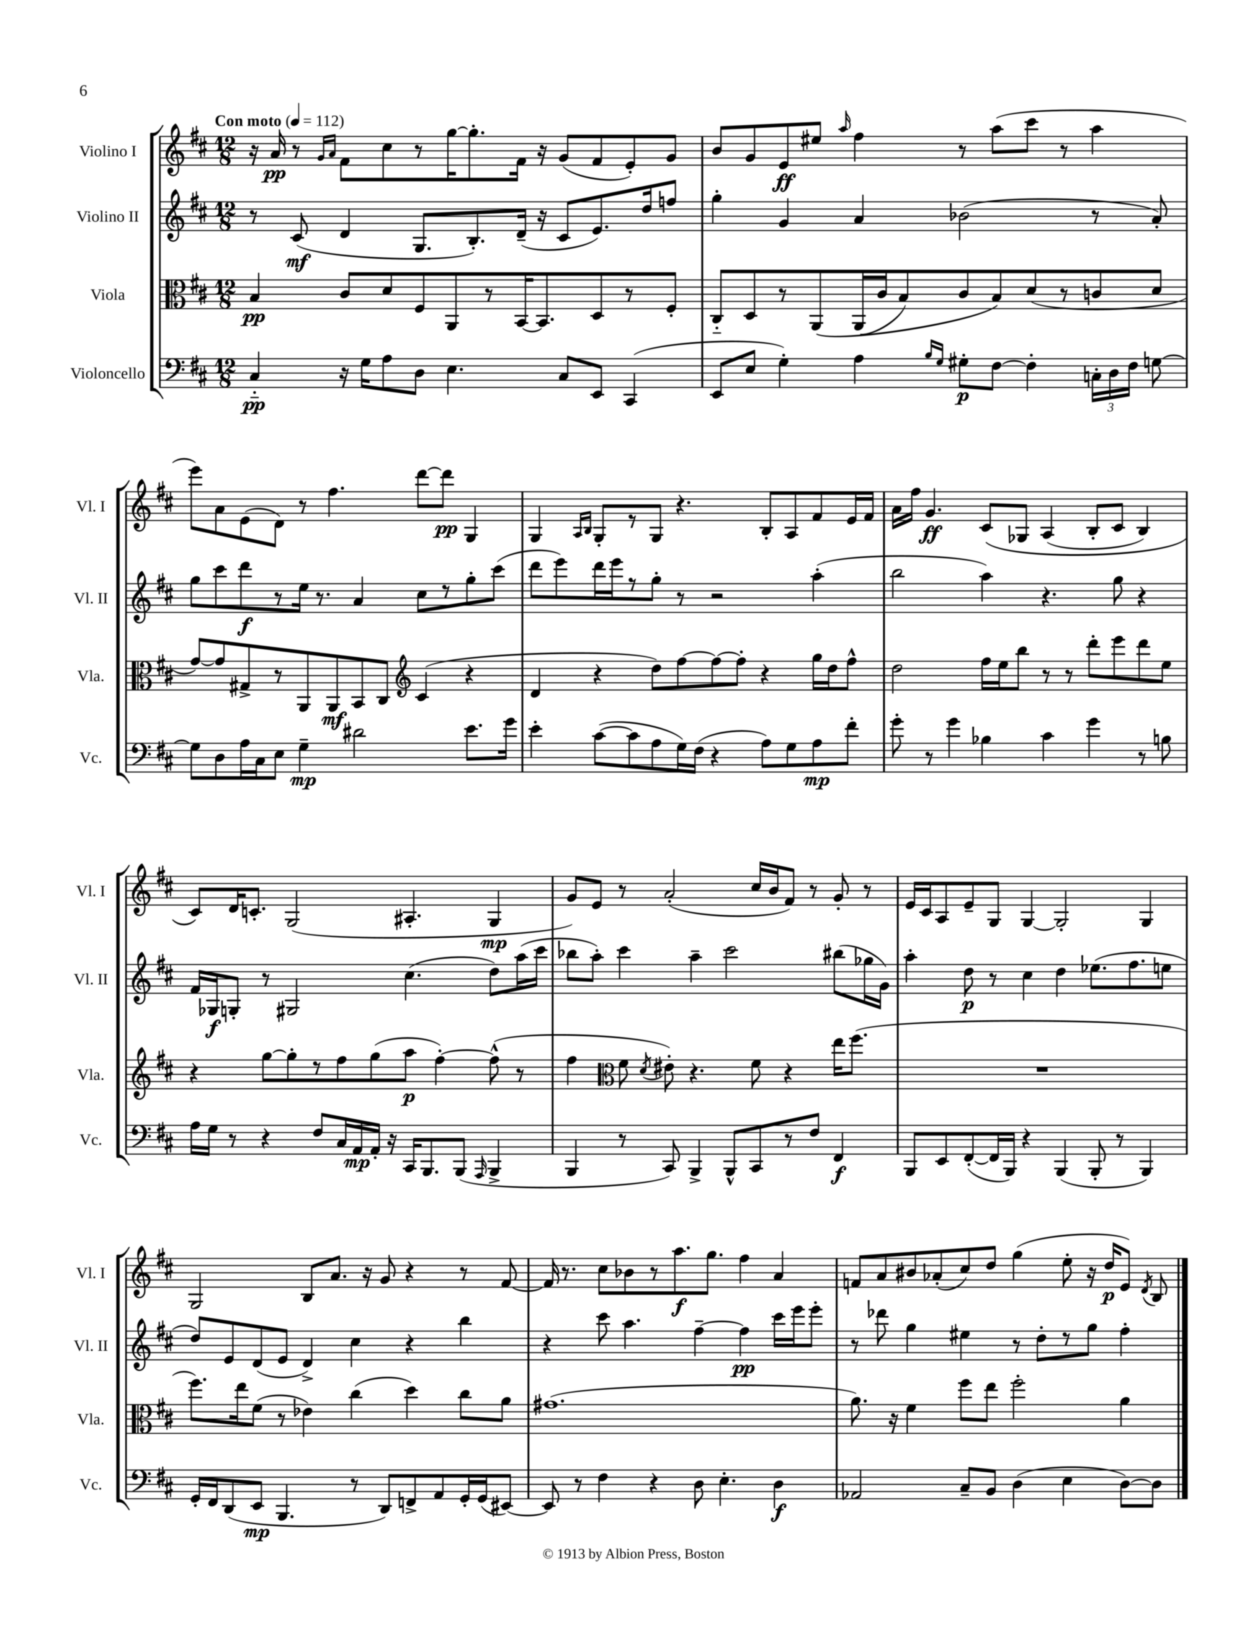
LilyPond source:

<<
\new StaffGroup <<
\new Staff = "s0" \with { instrumentName = "Violino I" shortInstrumentName = "Vl. I" } {
    \clef treble \key d \major \numericTimeSignature \time 12/8 \tempo "Con moto" 4 = 112
    \autoBeamOff r16 a'16\pp r8 \grace { g'16[ a'16] } fis'8[ cis''8 r8 g''16~ g''8.-. fis'16] r16 g'8[( fis'8 e'8-.) g'8] |
    b'8[ g'8 e'8\ff eis''8] \grace { a''16 } fis''4 r8 a''8[( cis'''8] r8 a''4 |
    e'''8[) a'8 e'8( d'8]) r8 fis''4. d'''8[~ d'''8]\pp g4 |
    g4 \grace { a16[ b16] } g8[-. r8 g8] r4. b8[-. a8 fis'8 e'16 fis'16] |
    a'16[ fis''16] g'4.\ff cis'8[\( ges8] a4( b8[-. cis'8] b4) |
    cis'8[\) d'16 c'8.]-. g2( ais4.-. g4\mp |
    g'8[) e'8] r8 a'2-.( cis''16[ b'16 fis'8]) r8 g'8-. r8 |
    e'16[ cis'16 a8 e'8-- g8] g4~ g2-. g4 |
    g2 b8[ a'8.] r16 g'8 r4 r8 fis'8~ |
    fis'16 r8. cis''8[ bes'8 r8 a''8.\f g''8.] fis''4 a'4 |
    f'8[ a'8 bis'8 aes'8-.( cis''8) d''8] g''4( e''8-. r16 d''16[\p e'8]) \acciaccatura { d'8 } b8 \bar "|." |
}
\new Staff = "s1" \with { instrumentName = "Violino II" shortInstrumentName = "Vl. II" } {
    \clef treble \key d \major \numericTimeSignature \time 12/8
    \autoBeamOff r8 cis'8\mf( d'4 g8.[ b8.-.) d'16]--( r16 cis'8[ e'8.) d''16 f''8] |
    g''4-. g'4 a'4 bes'2( r8 a'8-.) |
    g''8[ cis'''8 d'''8\f r8 e''16] r8. a'4 cis''8[ r8 g''8-. cis'''8]( |
    d'''8[ e'''8) d'''16 e'''16 r8 g''8]-. r8 r2 a''4-.( |
    b''2 a''4) r4. g''8 r4 |
    fis'16[ ges16\f g8]-. r8 gis2 cis''4.( d''8[) a''16( cis'''16] |
    bes''8[ a''8]-.) cis'''4 a''4-- cis'''2 bis''8[( ges''16 g'16]) |
    a''4-. d''8\p r8 cis''4 d''4 ees''8.[( fis''8. e''8] |
    d''8[) e'8 d'8( e'8] d'4->) cis''4 r4 b''4 |
    r4 cis'''8 a''4. fis''4~-- fis''4\pp cis'''16[ e'''16 e'''8]-. |
    r8 des'''8 g''4 eis''4 r8 d''8[-. r8 g''8] fis''4-. \bar "|." |
}
\new Staff = "s2" \with { instrumentName = "Viola" shortInstrumentName = "Vla." } {
    \clef alto \key d \major \numericTimeSignature \time 12/8
    \autoBeamOff b4\pp cis'8[ d'8 fis8 a,8 r8 b,16~ b,8. d8 r8 fis8]-. |
    cis8[-_ d8 r8 a,8\( a,16( cis'16 b8) cis'8 b8\) d'8( r8 c'8 d'8] |
    g'8[~) g'8 gis8-> r8 a,8 a,8\mf b,8 cis8] \clef treble cis'4( r4 |
    d'4 r4 d''8[) fis''8~ fis''8~ fis''8]-. r4 g''16[ d''16 fis''8]-^ |
    d''2 fis''16[ e''16 b''8] r8 r8 d'''8[-. e'''8 d'''8 e''8] |
    r4 g''8[~ g''8-. r8 fis''8 g''8( a''8]\p fis''4~-.) fis''8-^( r8 |
    fis''4 \clef alto fis'8 \acciaccatura { d'8 } eis'8-.) r4. fis'8 r4 e''16[ fis''8.]( |
    R1. |
    fis''8.[) e''16 fis'8]( r8 ees'4) cis''4( d''4) cis''8[ a'8] |
    gis'1.( |
    a'8.) r16 fis'4 fis''8[ e''8] fis''2-. a'4 \bar "|." |
}
\new Staff = "s3" \with { instrumentName = "Violoncello" shortInstrumentName = "Vc." } {
    \clef bass \key d \major \numericTimeSignature \time 12/8
    \autoBeamOff cis4-_\pp r16 g16[ a8 d8] e4. cis8[ e,8] cis,4( |
    e,8[ e8] g4-.) a4 \grace { b16[ g16] } gis8[-.\p fis8]~ fis4-. \tuplet 3/2 { c16[-. d16 fis16] } g8~ |
    g8[ d8 a16 cis16 e8] g4--\mp dis'2 e'8.[ g'16] |
    e'4-. cis'8[~( cis'8 a8 g16) fis16]( r4 a8[) g8 a8\mp fis'8]-. |
    g'8-. r8 g'4 bes4 cis'4 g'4 r8 b8 |
    a16[ g16] r8 r4 fis8[ cis16 a,16\mp a,16]-. r16 cis,16[ b,,8. b,,8]( \grace { a,,16 } b,,4-> |
    b,,4 r8 cis,8) b,,4-> b,,8[-^ cis,8 r8 fis8] fis,4\f |
    b,,8[ e,8 fis,8~-.( fis,16 b,,16]) r4 b,,4( b,,8-. r8 b,,4) |
    g,16[-. fis,16 d,8( e,8]\mp b,,4. r8 d,8[) f,8-> a,8 g,16-. g,16( eis,8]~) |
    eis,8 r8 fis4 r4 d8 e4.-. d4\f |
    aes,2 cis8[-- b,8] d4( e4 d8[~) d8] \bar "|." |
}
>>
>>
\layout { \context { \Score \remove "Bar_number_engraver" } }
